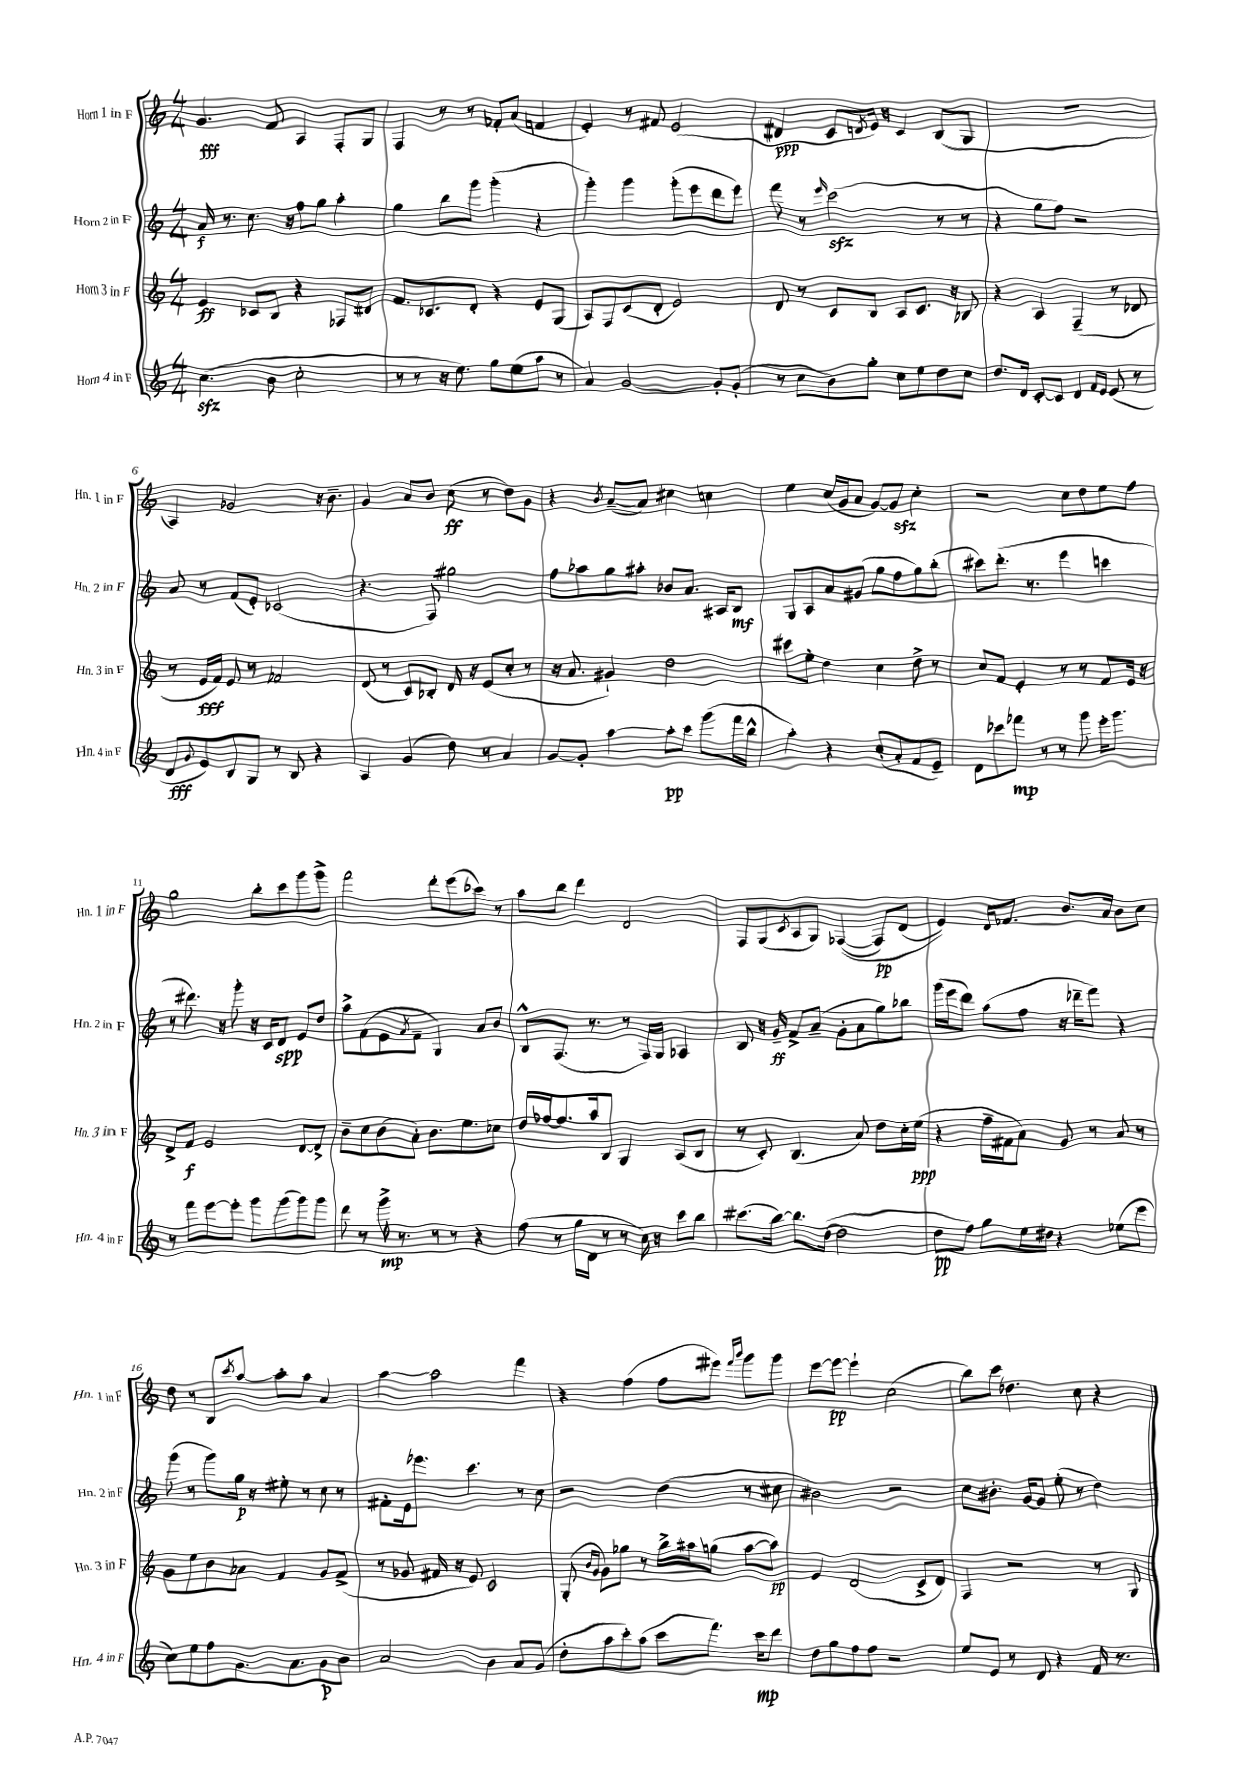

**kern	**dynam	**kern	**dynam	**kern	**dynam	**kern	**dynam
*part4	*part4	*part3	*part3	*part2	*part2	*part1	*part1
*staff4	*staff4	*staff3	*staff3	*staff2	*staff2	*staff1	*staff1
*I"Horn 4 in F	*	*I"Horn 3 in F	*	*I"Horn 2 in F	*	*I"Horn 1 in F	*
*I'Hn. 4 in F	*	*I'Hn. 3 in F	*	*I'Hn. 2 in F	*	*I'Hn. 1 in F	*
*clefG2	*	*clefG2	*	*clefG2	*	*clefG2	*
*k[]	*	*k[]	*	*k[]	*	*k[]	*
*M4/4	*	*M4/4	*	*M4/4	*	*M4/4	*
=1	=1	=1	=1	=1	=1	=1	=1
(4.cczz\	.	4e/	ff	16a/	f	4.g/	fff
.	.	.	.	8.r	.	.	.
.	.	8c-X/L	.	8.cc\	.	.	.
8b\	.	8B/J	.	.	.	8f/	.
.	.	.	.	16r	.	.	.
2cc'\	.	4r	.	8ff\L	.	4A/	.
.	.	.	.	8gg\J	.	.	.
.	.	8F-X/L	.	4aa'\	.	8F'/L	.
.	.	8d#X/J	.	.	.	8G/J	.
=2	=2	=2	=2	=2	=2	=2	=2
8r	.	8.f/L	.	4gg\	.	4F/	.
8r	.	.	.	.	.	.	.
.	.	8.c-X/	.	.	.	.	.
16r	.	.	.	8bb\L	.	8r	.
8.ee\)	.	.	.	.	.	.	.
.	.	8d'/J	.	8ggg\J	.	8r	.
8gg\L	.	4r	.	(4ggg'\	.	8f-X'/L	.
(8ee\	.	.	.	.	.	(8a/J	.
8aa\J	.	8e/L	.	4r	.	4fn/	.
8r	.	(8G/J	.	.	.	.	.
=3	=3	=3	=3	=3	=3	=3	=3
4a/)	.	8A/L)	.	4ggg'\)	.	4e'/)	.
.	.	8F/	.	.	.	.	.
[2g/	.	(8c/	.	4ggg\	.	8r	.
.	.	8d'/J	.	.	.	8f#X/	.
.	.	2e/)	.	(8ggg'\L	.	(2e/	.
.	.	.	.	8eee\	.	.	.
8g'/L]	.	.	.	8ddd\	.	.	.
(8g'/J	.	.	.	8eee\J)	.	.	.
=4	=4	=4	=4	=4	=4	=4	=4
8r	.	8d/	.	8fff\	.	4d#X/	ppp
8cc\L	.	8r	.	8r	.	.	.
.	.	.	.	16qqeee/	.	.	.
8b\)	.	8c/L	.	(2ccczz\	.	8c/L	.
.	.	.	.	.	.	8qdn/	.
8gg'\J	.	8B/J	.	.	.	16e/Jk)	.
.	.	.	.	.	.	16r	.
8cc\L	.	8A/L	.	.	.	4c/	.
8ee\	.	8.c/J	.	.	.	.	.
8dd\	.	.	.	8r	.	(8B/L	.
.	.	16r	.	.	.	.	.
8cc\J	.	8B-X/	.	8r	.	8G/J	.
=5	=5	=5	=5	=5	=5	=5	=5
8.dd/L	.	4r	.	4r	.	1r	.
16d/Jk	.	.	.	.	.	.	.
[8c'/L	.	4A/	.	8gg\L	.	.	.
8c/J]	.	.	.	8ff\J)	.	.	.
4d/	.	(4F~/	.	2r	.	.	.
16qqf/LL	.	.	.	.	.	.	.
16qqe/JJ	.	.	.	.	.	.	.
(8e/	.	8r	.	.	.	.	.
8r	.	8d-X/	.	.	.	.	.
!!LO:LB:g=z
=6	=6	=6	=6	=6	=6	=6	=6
8d/L	fff	8r	.	8a/	.	4A/)	.
8qqg/	.	.	.	.	.	.	.
8e/)	.	16e/LL	fff	8r	.	.	.
.	.	16f/JJ)	.	.	.	.	.
8B/	.	8e/	.	(8f/L	.	2g-X/	.
8G/J	.	8r	.	8e'/J)	.	.	.
8r	.	2f-X/	.	(2c-X/	.	.	.
8B/	.	.	.	.	.	.	.
4r	.	.	.	.	.	16r	.
.	.	.	.	.	.	8.b~\	.
=7	=7	=7	=7	=7	=7	=7	=7
4A/	.	(8d/	.	4.r	.	4g/	.
.	.	8r	.	.	.	.	.
(4g/	.	8c/L)	.	.	.	8a/L	.
.	.	8B-X'/J	.	8F/)	.	8b/J	.
8dd\)	.	16d/	.	2gg#X\	.	(8cc\	ff
.	.	16r	.	.	.	.	.
8r	.	(8e/L	.	.	.	8r	.
4a/	.	8cc'/J	.	.	.	8dd\L)	.
.	.	8r	.	.	.	8g\J	.
=8	=8	=8	=8	=8	=8	=8	=8
[8g/L	.	16r	.	8ff\L	.	4r	.
.	.	8.a/	.	.	.	.	.
8g'/J]	.	.	.	8aa-X\	.	.	.
.	.	.	.	.	.	8qb/	.
[4aa\	.	4g#X`/)	.	8gg\	.	([8a~/L	.
.	.	.	.	8aa#X'\J	.	8a/J])	.
8aa'\L]	pp	2dd\	.	8b-X/L	.	4cc#X\	.
8ccc\J	.	.	.	8.a/J	.	.	.
(8ggg\L	.	.	.	.	.	4ccn\	.
.	.	.	.	16A#X/KL	.	.	.
16fff\L	.	.	.	8B/J	mf	.	.
16bb^^\JJ	.	.	.	.	.	.	.
=9	=9	=9	=9	=9	=9	=9	=9
4aa'\)	.	8ccc#X\L	.	8G/L	.	4ee\	.
.	.	8ee'\J	.	8A/	.	.	.
4r	.	4dd\	.	8a/	.	(16cc/LL	.
.	.	.	.	.	.	16g/J	.
.	.	.	.	(8g#X/J	.	8a/J	.
(8cc'/L	.	4cc\	.	8gg\L	.	[8g/L)	.
8a'/	.	.	.	8ff\	.	8gzz/J]	.
8f/	.	8dd^\	.	8gg\)	.	4cc'\	.
8e~/J)	.	8r	.	(8bb'\J	.	.	.
=10	=10	=10	=10	=10	=10	=10	=10
8d\L	.	8cc/L	.	8ccc#X\L)	.	2r	.
8ccc-X\	.	8f/J	.	(8.ddd'\J	.	.	.
8fff-X\J	mp	4e'/	.	.	.	.	.
.	.	.	.	8.r	.	.	.
8r	.	.	.	.	.	.	.
8r	.	8r	.	4eee\	.	8cc\L	.
8ggg\	.	8r	.	.	.	8dd\	.
16eee'\KL	.	8f/L	.	4cccn\	.	8ee\	.
8.ggg\J	.	.	.	.	.	.	.
.	.	16e/Jk	.	.	.	8ff\J	.
.	.	16r	.	.	.	.	.
!!LO:LB:g=z
=11	=11	=11	=11	=11	=11	=11	=11
8r	.	8d^/L	.	8r	.	2gg\	.
8fff\L	.	8f/J	f	8.ddd#X\)	.	.	.
[8eee\	.	2e/	.	.	.	.	.
.	.	.	.	16r	.	.	.
8eee'\J]	.	.	.	8ggg'\	.	.	.
8ggg\L	.	.	.	16r	.	8bb'\L	.
.	.	.	.	16c/KL	.	.	.
(8ggg\	.	.	.	8d/J	spp	8ccc\	.
8ggg\)	.	[8d/L	.	8e/L	.	8ggg\	.
8ggg\J	.	8d^/J]	.	8dd/J	.	8ggg^\J	.
=12	=12	=12	=12	=12	=12	=12	=12
8ddd\	.	8b~\L	.	8aa^\L	.	2fff\	.
8r	.	8cc\	.	(8f\	.	.	.
16ggg^\	mp	(8b\	.	8e\	.	.	.
8.r	.	.	.	.	.	.	.
.	.	.	.	8qa/	.	.	.
.	.	8a'\J)	.	8f~\J	.	.	.
8r	.	8.b\L	.	4G/)	.	8ddd'\L	.
8r	.	.	.	.	.	(8eee\	.
.	.	8.ee\	.	.	.	.	.
4r	.	.	.	8a/L	.	8ccc-X\J)	.
.	.	8cc-X\J	.	8b/J	.	8r	.
=13	=13	=13	=13	=13	=13	=13	=13
(8ff\	.	16dd/LL	.	8B^^/L	.	8aa\L	.
.	.	[16ff-X/J	.	.	.	.	.
8r	.	8.ff-/]	.	(8.F/J	.	8bb\J	.
16gg\LL	.	.	.	.	.	4ddd\	.
16d\JJ	.	16aa/k	.	8.r	.	.	.
8r	.	8B/J	.	.	.	.	.
8r	.	4G/	.	8r	.	2d/	.
16cc\)	.	.	.	16F/LL)	.	.	.
16r	.	.	.	16G/JJ	.	.	.
8ccc\L	.	(8A/L	.	4A-X/	.	.	.
8bb\J	.	8B/J	.	.	.	.	.
=14	=14	=14	=14	=14	=14	=14	=14
(8.ccc#X\L	.	8r	.	8B/	.	8F/L	.
.	.	8c'/)	.	16r	.	(8G/	.
[16bb\Jk)	.	.	.	16g~/	ff	.	.
.	.	.	.	.	.	8qc/	.
8.bb\L]	.	(4.B/	.	8f^/L	.	8A/	.
.	.	.	.	(8a~/J	.	8G/J)	.
([16dd\Jk	.	.	.	.	.	.	.
2dd\]	.	.	.	8g'\L	.	(([4F-X/	.
.	.	8a/)	.	8a\	.	.	.
.	.	8dd\L	.	8gg\)	.	8F-/L])	pp
.	.	16cc'\L	.	8bb-X\J	.	(8d/J	.
.	.	(16ee\JJ	ppp	.	.	.	.
=15	=15	=15	=15	=15	=15	=15	=15
8dd\L	pp	4r	.	(16ggg\LL	.	4e/))	.
.	.	.	.	16eee\J	.	.	.
8ff\J)	.	.	.	8ddd\J)	.	.	.
8gg\L	.	16ff~\LL	.	(8aa\L	.	16d/KL	.
.	.	16f#X\J	.	.	.	8.f-X/J	.
16ee\L	.	8a\J)	.	8ff\J	.	.	.
16dd#X\JJ	.	.	.	.	.	.	.
4r	.	8g/	.	16r	.	8.b/L	.
.	.	.	.	16ddd-X~\KL	.	.	.
.	.	8r	.	8fff\J)	.	.	.
.	.	.	.	.	.	16a/Jk	.
(8ee-X\L	.	8a/	.	4r	.	8b\L	.
8eee\J	.	8r	.	.	.	8cc\J	.
!!LO:LB:g=z
=16	=16	=16	=16	=16	=16	=16	=16
8cc\L)	.	8g\L	.	(8ggg\	.	8dd\	.
8ee\	.	8ee\	.	8r	.	8r	.
8ff\	.	8b\	.	8ggg\L)	.	8B/L	.
.	.	.	.	.	.	8qccc/	.
8.g\	.	8a-X\J	.	16gg\Jk	p	[8aa/J	.
.	.	.	.	16r	.	.	.
.	.	4f/	.	8ee#X'\	.	8aa'\L]	.
8.a\	.	.	.	.	.	.	.
.	.	.	.	8r	.	8aa\J	.
8g\	p	8g/L	.	8cc\	.	4a/	.
8b\J	.	(8f^/J	.	8r	.	.	.
=17	=17	=17	=17	=17	=17	=17	=17
2a/	.	8r	.	8f#X'\L	.	[4aa\	.
.	.	8g-X/	.	16e\k	.	.	.
.	.	.	.	8.eee-X\J	.	.	.
.	.	16f#X/	.	.	.	2aa\]	.
.	.	16r	.	.	.	.	.
.	.	8e/)	.	4.ccc\	.	.	.
4b\	.	2c/	.	.	.	.	.
8a/L	.	.	.	8r	.	4fff\	.
(8g/J	.	.	.	8cc\	.	.	.
=18	=18	=18	=18	=18	=18	=18	=18
8dd'\L	.	(8G'/	.	2r	.	4r	.
.	.	16qqb/LL	.	.	.	.	.
.	.	16qqg/JJ	.	.	.	.	.
8aa\	.	8g\L)	.	.	.	.	.
8ccc'\)	.	8gg-X\J	.	.	.	(4ff\	.
(8aa\J	.	8r	.	.	.	.	.
8ccc\L	.	16bb^\LL	.	(4dd\	.	8ff\L	.
.	.	16aa#X\J	.	.	.	.	.
8.fff\J)	.	(8ggn\J	.	.	.	8eee#X\J)	.
.	.	.	.	.	.	16qqfff/LL	.
.	.	.	.	.	.	16qqbbb/JJ	.
.	.	[8aa#\L	.	8r	.	8ggg\L	.
16ccc\KL	mp	.	.	.	.	.	.
8ddd\J	.	8aa#\J])	pp	8cc#X\	.	8ggg\J	.
=19	=19	=19	=19	=19	=19	=19	=19
8dd\L	.	4e/	.	2b#X\)	.	[8eee\L	.
8gg\	.	.	.	.	.	8eee\J_	pp
8ff\	.	(2d/	.	.	.	4eee`\]	.
8ff\J	.	.	.	.	.	.	.
2r	.	.	.	2r	.	(2cc\	.
.	.	8c^/L	.	.	.	.	.
.	.	8d/J)	.	.	.	.	.
=20	=20	=20	=20	=20	=20	=20	=20
8ee/L	.	4F/	.	8cc\L	.	8bb\L)	.
8e/J	.	.	.	8.b#X'\J	.	8ccc\J	.
8r	.	2r	.	.	.	4.dd-X\	.
.	.	.	.	[16g/KL	.	.	.
8d/	.	.	.	8g/J]	.	.	.
4r	.	.	.	(8ee'\	.	.	.
.	.	.	.	8r	.	8cc\	.
16f/	.	8r	.	4dd\)	.	4r	.
8.r	.	.	.	.	.	.	.
.	.	8G/	.	.	.	.	.
==	==	==	==	==	==	==	==
*-	*-	*-	*-	*-	*-	*-	*-
